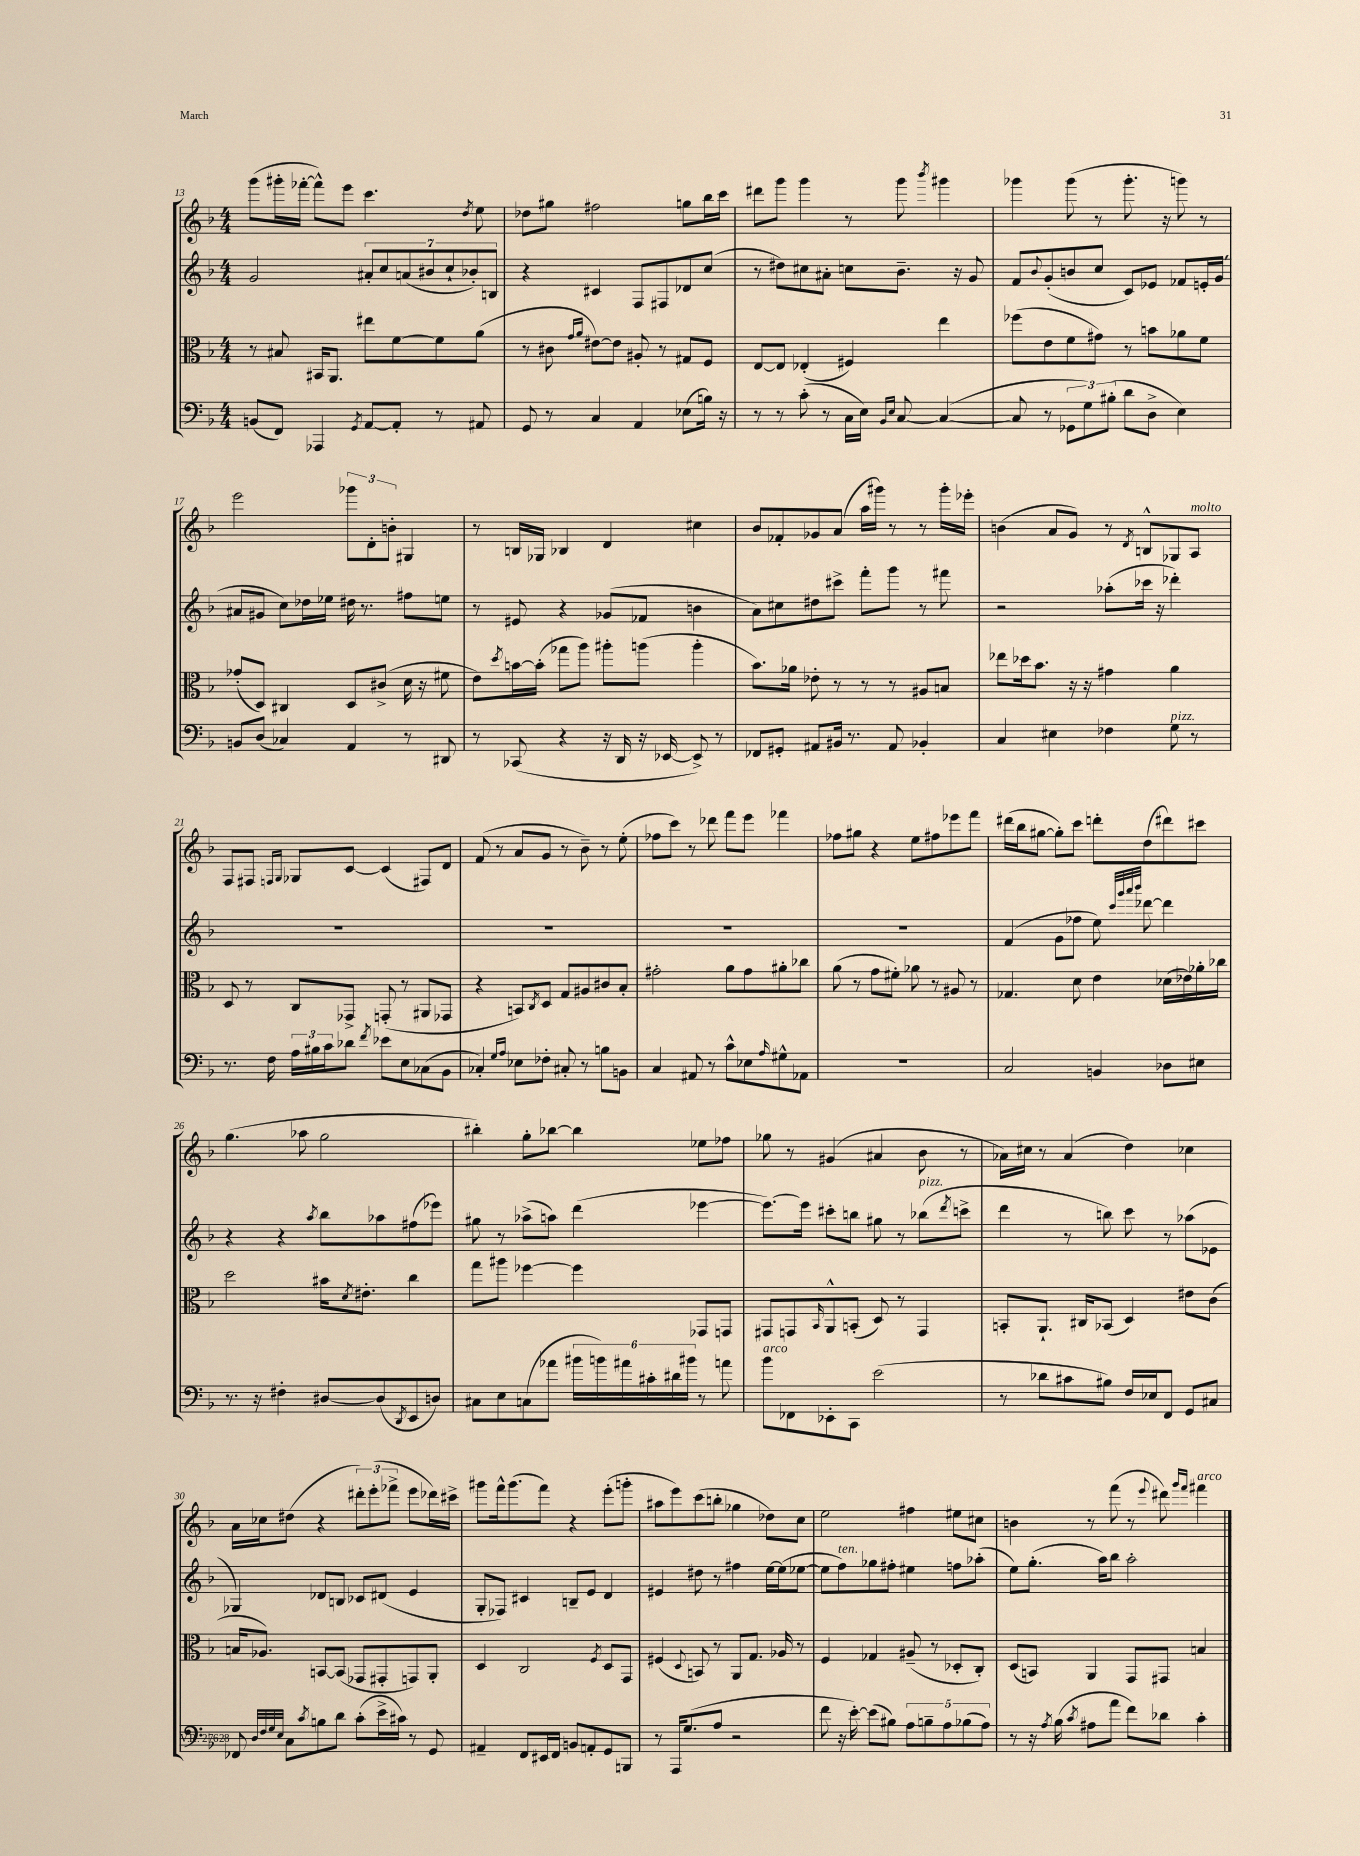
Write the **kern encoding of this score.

**kern	**kern	**kern	**kern
*staff4	*staff3	*staff2	*staff1
*clefF4	*clefC3	*clefG2	*clefG2
*k[b-]	*k[b-]	*k[b-]	*k[b-]
*M4/4	*M4/4	*M4/4	*M4/4
(8BB/L	8r	2g/	(8ggg\L
8FF/J)	8B#/	.	16ggg#'\L
.	.	.	[16fff-'\JJ
4AAA-/	16BB#/LK	.	8fff-^^\]L)
.	8.AA/J	.	.
.	.	.	8eee\J
8qGG/	.	.	.
[8AA/L	8ee#\L	14a#'/L	4.ccc\
.	.	14cc/	.
8AA'/]J	[8f\	.	.
.	.	(14a/	.
.	.	14b#/	.
8r	8f\]	.	.
.	.	14cc`/	.
.	.	14b-'/)	.
.	.	.	8qdd/
8AA#/	(8a\J	.	8ee\
.	.	14B/J	.
=	=	=	=
8GG/	8r	4r	8dd-\L
8r	8c#\	.	8gg#\J
.	16qqg/LL	.	.
.	16qqa/JJ	.	.
4C/	[8e#\L)	4c#/	2ff#\
.	8e#\]J	.	.
4AA/	8A#'/	8F/L	.
.	8r	8F#/	.
(8E-\L	8G#/L	8d-/	8gg\L
16B\Jk)	8F/J	(8cc/J	16bb-\L
16r	.	.	16ccc\JJ
=	=	=	=
8r	[8E/L	8r	8ddd#\L
8r	8E/]J	8dd#\L)	8ggg\J
(8c'\	(4E-'/	8cc#\	4ggg\
8r	.	8a#'\J	.
16C\LL	4F#/)	8cc\L	8r
16E\JJ)	.	.	.
16qqBB-/LL	.	.	.
16qqE/JJ	.	.	.
[8C/	.	8.b-~\J	8ggg\
.	.	.	8qbbb-/
(4C/_	4ee\	.	4ggg#\
.	.	16r	.
.	.	8g/	.
=	=	=	=
8C/]	(8ff-\L	8f/L	4ggg-\
.	.	8qqb-/	.
8r	8e\	(8g'/	.
12GG-\L	8f\	8b/	(8ggg-\
12G\)	.	.	.
.	8g#\J)	8cc/J	8r
(12B#'\J	.	.	.
8d\L	8r	8c/L)	8.ggg-'\
8D^\J	8b\L	8e-/J	.
.	.	.	16r
4E\)	8a-\	8f-/L	8ggg\)
.	8f\J	16e'/L	8r
.	.	(16g/JJ	.
=	=	=	=
8BB/L	(8g-'/L	8a#/L	2eee\
(8D/J	8D/J)	8g#/J	.
4C-/)	4C#/	8cc\L)	.
.	.	16dd-\L	.
.	.	16ee-\JJ	.
4AA/	8D/L	16dd#\	12ggg-\L
.	.	8.r	.
.	.	.	12d'\
.	(8c#^/J	.	.
.	.	.	12b'\J
8r	16d\	8ff#\L	4G#/
.	16r	.	.
8DD#/	8f#\	8ee\J	.
=	=	=	=
8r	8e\L)	8r	8r
.	8qdd/	.	.
(8CC-/	[16b\L	8e#/	16B/LL
.	(16b'\]JJ	.	16G-/JJ
4r	8gg-\L	4r	4B-/
.	8aa\J)	.	.
16r	8aa#'\L	(8g-/L	4d/
16DD/	.	.	.
16r	(8aa\J	8f-/J	.
[16EE-/	.	.	.
8EE-^/])	4aa'\	4b\	4cc#\
8r	.	.	.
=	=	=	=
8FF-/L	8.b-\L)	8a\L)	8b-/L
8GG#'/J	.	8cc#\	8f-'/
.	16a-\Jk	.	.
8AA#/L	8e-'\	8dd#\	8g-/
16BB#/Jk	8r	8ccc#^\J	(8a/J
8.r	.	.	.
.	8r	8fff'\L	16aa\LL
.	.	.	16ggg#\JJ)
8AA#/	8r	8ggg\J	8r
4BB-'/	8A#/L	8r	8r
.	8B/J	8fff#\	16ggg#'\LL
.	.	.	16eee-'\JJ
=	=	=	=
4C/	8ee-\L	2r	(4b\
.	16dd-\k	.	.
.	8.b-\J	.	.
4E#\	.	.	8a/L
.	16r	.	8g/J)
.	16r	.	.
4F-\	4g#\	(8aa-'\L	8r
.	.	.	8qd/
.	.	16ccc-\Jk	8B^^/L
.	.	16r	.
8G\	4a\	4ddd-'\)	8G-/
8r	.	.	8A/J
=	=	=	=
8.r	8D/	1r	8F/L
.	8r	.	8F#/J
16F\	.	.	.
.	.	.	16qqF/LL
.	.	.	16qqG/JJ
24A\LL	8C/L	.	8G-/L
24B#\	.	.	.
24c\J	.	.	.
8d-\J	8GG-^/J	.	[8c/J
8qf/	.	.	.
8e-\L	(8GG'/	.	(4c/]
8E\	8r	.	.
(8C-\	8AA#/L	.	8F#/L)
8BB-\J	8GG-/J	.	8d/J
=	=	=	=
4C-'/)	4r	1r	(8f/
.	.	.	8r
16qqG/LL	.	.	.
16qqA/JJ	.	.	.
8E-\L	8BB/L)	.	8a/L
.	8qC/	.	.
8F-'\J	8D/J	.	8g/J
8C#'/	8G/L	.	8r
8r	8A#/	.	8b-~\)
8B\L	8c#/	.	8r
8BB\J	8B-'/J	.	(8ee'\
=	=	=	=
4C/	2g#'\	1r	8ff-\L
.	.	.	8ccc\J)
8AA#/	.	.	8r
8r	.	.	8ddd-\
8c^^\L	8a\L	.	8fff\L
8E-\	8g#\	.	8eee\J
16qqA/	.	.	.
8G#^^\	8a#'\	.	4fff-\
8AA-\J	8cc-\J	.	.
=	=	=	=
1r	(8a\	1r	8ff-\L
.	8r	.	8gg#\J
.	8g\L	.	4r
.	8f#'\J)	.	.
.	8a-\	.	8ee\L
.	8r	.	8ff#\
.	8A#/	.	8eee-\
.	8r	.	8fff\J
=	=	=	=
2C/	4.G-/	(4f/	(16ddd#\LL
.	.	.	16bb-\J
.	.	.	[8gg#\J
.	.	8g\L	8gg#'\]L)
.	8d\	8ff-\J	8ccc\J
4BB/	4e\	8ee\)	8ddd'\L
.	.	32qqccc/LLL	.
.	.	32qqggg/	.
.	.	32qqaaa/	.
.	.	32qqbbb-/JJJ	.
.	.	[8ddd-\	(8dd\
8D-\L	(16d-\LL	4ddd-\]	8ddd#\)
.	16e-\)	.	.
8E#\J	16a-'\	.	8ccc#\J
.	16cc-\JJ	.	.
=	=	=	=
8.r	2dd\	4r	(4.gg\
16r	.	.	.
4F#'\	.	4r	.
.	.	.	8aa-\
.	.	8qaa/	.
[8D#/L	16b#\LK	8bb-\L	2gg\
.	8qd/	.	.
.	8.e#'\J	.	.
(8D#/]	.	8aa-\	.
8qDD/	.	.	.
8EE/	4cc\	(8ff#\	.
8D/J)	.	8eee-\J)	.
=	=	=	=
8C#\L	8gg\L	8gg#\	4bb#'\)
8E\	8aa#\J	8r	.
(8C\	[4ff-\	(8aa-^\L	8gg'\L
8a-\J	.	8aa\J)	[8bb-\J
24b#\LL	4ff-\]	(4ddd\	4bb-\]
24b\)	.	.	.
24a#\	.	.	.
24c#'\	.	.	.
24d#\	.	.	.
24b#\JJ	.	.	.
8r	8GG-/L	[4eee-\	8ee-\L
8a\	8GG/J	.	8ff-\J
=	=	=	=
8b-\L	8GG#/L	8.eee-\_L)	8gg-\
8FF-\	8GG/	.	8r
.	.	16eee-\]Jk	.
.	16qqBB-/	.	.
8EE-'\	8AA^^/	8ccc#'\L	(4g#/
8CC\J	(8BB'/J	8bb\J	.
(2e\	8D/)	8gg#\	4a#/
.	8r	8r	.
.	4GG/	(8bb-\L	8b-\
.	.	8qddd/	.
.	.	8ccc^\J	8r
=	=	=	=
8r	8BB'/L	4ddd\	16a-\LL)
.	.	.	16cc#\JJ
8d-\L	8.AA`/J	.	8r
8c#\	.	8r	(4a-/
.	16C#/LK	.	.
8B#\J)	(8BB-/J	8bb\)	.
16F/LL	4D/)	8ccc\	4dd\)
16E-/J	.	.	.
8FF/J	.	8r	.
8GG/L	8e#\L	(8aa-\L	4cc-\
8C#/J	(8c\J	8e-\J	.
=	=	=	=
8FF-/	16B/LK	4G-/)	16a\LL
.	8.A-/J)	.	16cc-\J
32qqD/LLL	.	.	.
32qqF/	.	.	.
32qqG/	.	.	.
32qqE/JJJ	.	.	.
8C\L	.	.	(8dd#\J
8qc/	.	.	.
8B\	[8BB/L	8d-/L	4r
8d\J	(8BB/]J	8B/J	.
(8c'\L	8GG-/L	8c-/L	12ddd#'\L)
.	.	.	(12eee'\
16e^\L	8GG#'/	(8d#/J	.
.	.	.	12fff-^\J
16c#\JJ)	.	.	.
8r	8GG/)	4e/	8eee\L
8GG/	8AA'/J	.	16ddd-\L)
.	.	.	16ccc#^\JJ
=	=	=	=
4AA#~/	4D/	8G'/L	8ggg#\L
.	.	8F-/J)	16fff^^\k
.	.	.	(8.ggg#\
8FF/L	2C/	4c#/	.
16EE#/L	.	.	8fff\J)
16FF/JJ	.	.	.
8BB/L	.	8B~/L	4r
8AA'/	.	8e/J	.
.	8qF/	.	.
8GG/	8D/L	4d/	(8eee'\L
8BBB/J	8GG/J	.	8ggg'\J
=	=	=	=
8r	(4F#/	4e#/	8aa#\L
16AAA/LK	.	.	8eee\)
(8.G/	.	.	.
.	8qqD/	.	.
.	8BB/)	8dd#\	(8ccc\
8A/J	8r	8r	8bb'\J
2r	8AA/L	4ff#\	4gg-\
.	8.G/J	.	.
.	.	[16ee\LL	8dd-\L)
.	16A-/	(16ee\]J	.
.	8r	[8ee-\J	8cc\J
=	=	=	=
8f\	4F/	8ee-\]L	2ee\
16r	.	8ff\)	.
[16e'\)	.	.	.
(8e\]L	4G-/	8gg-\	.
8B#\J)	.	8ff#'\J	.
10A\L	(8A#~/	4ee#\	4ff#\
10B~\	.	.	.
.	8r	.	.
10A\	.	.	.
.	8D-'/L	8ff\L	8ee#\L
(10B-\	.	.	.
.	8C'/J)	(8aa-'\J	8cc#\J
10A\J)	.	.	.
=	=	=	=
8r	(8D/L	8ee\L)	4b\
16r	8BB/J)	(8.gg'\J	.
8qA/	.	.	.
(16B-\	.	.	.
8qc/	.	.	.
8A#\L	4AA/	.	8r
.	.	16aa\LK)	.
8a\J	.	8bb-\J	(8fff\
8f\L)	8GG/L	2aa'\	8r
.	.	.	8qqeee/
8d-\J	8GG#/J	.	8ddd#\)
.	.	.	16qqggg/LL
.	.	.	16qqfff/JJ
4c'\	4B/	.	4fff#\
==	==	==	==
*-	*-	*-	*-
